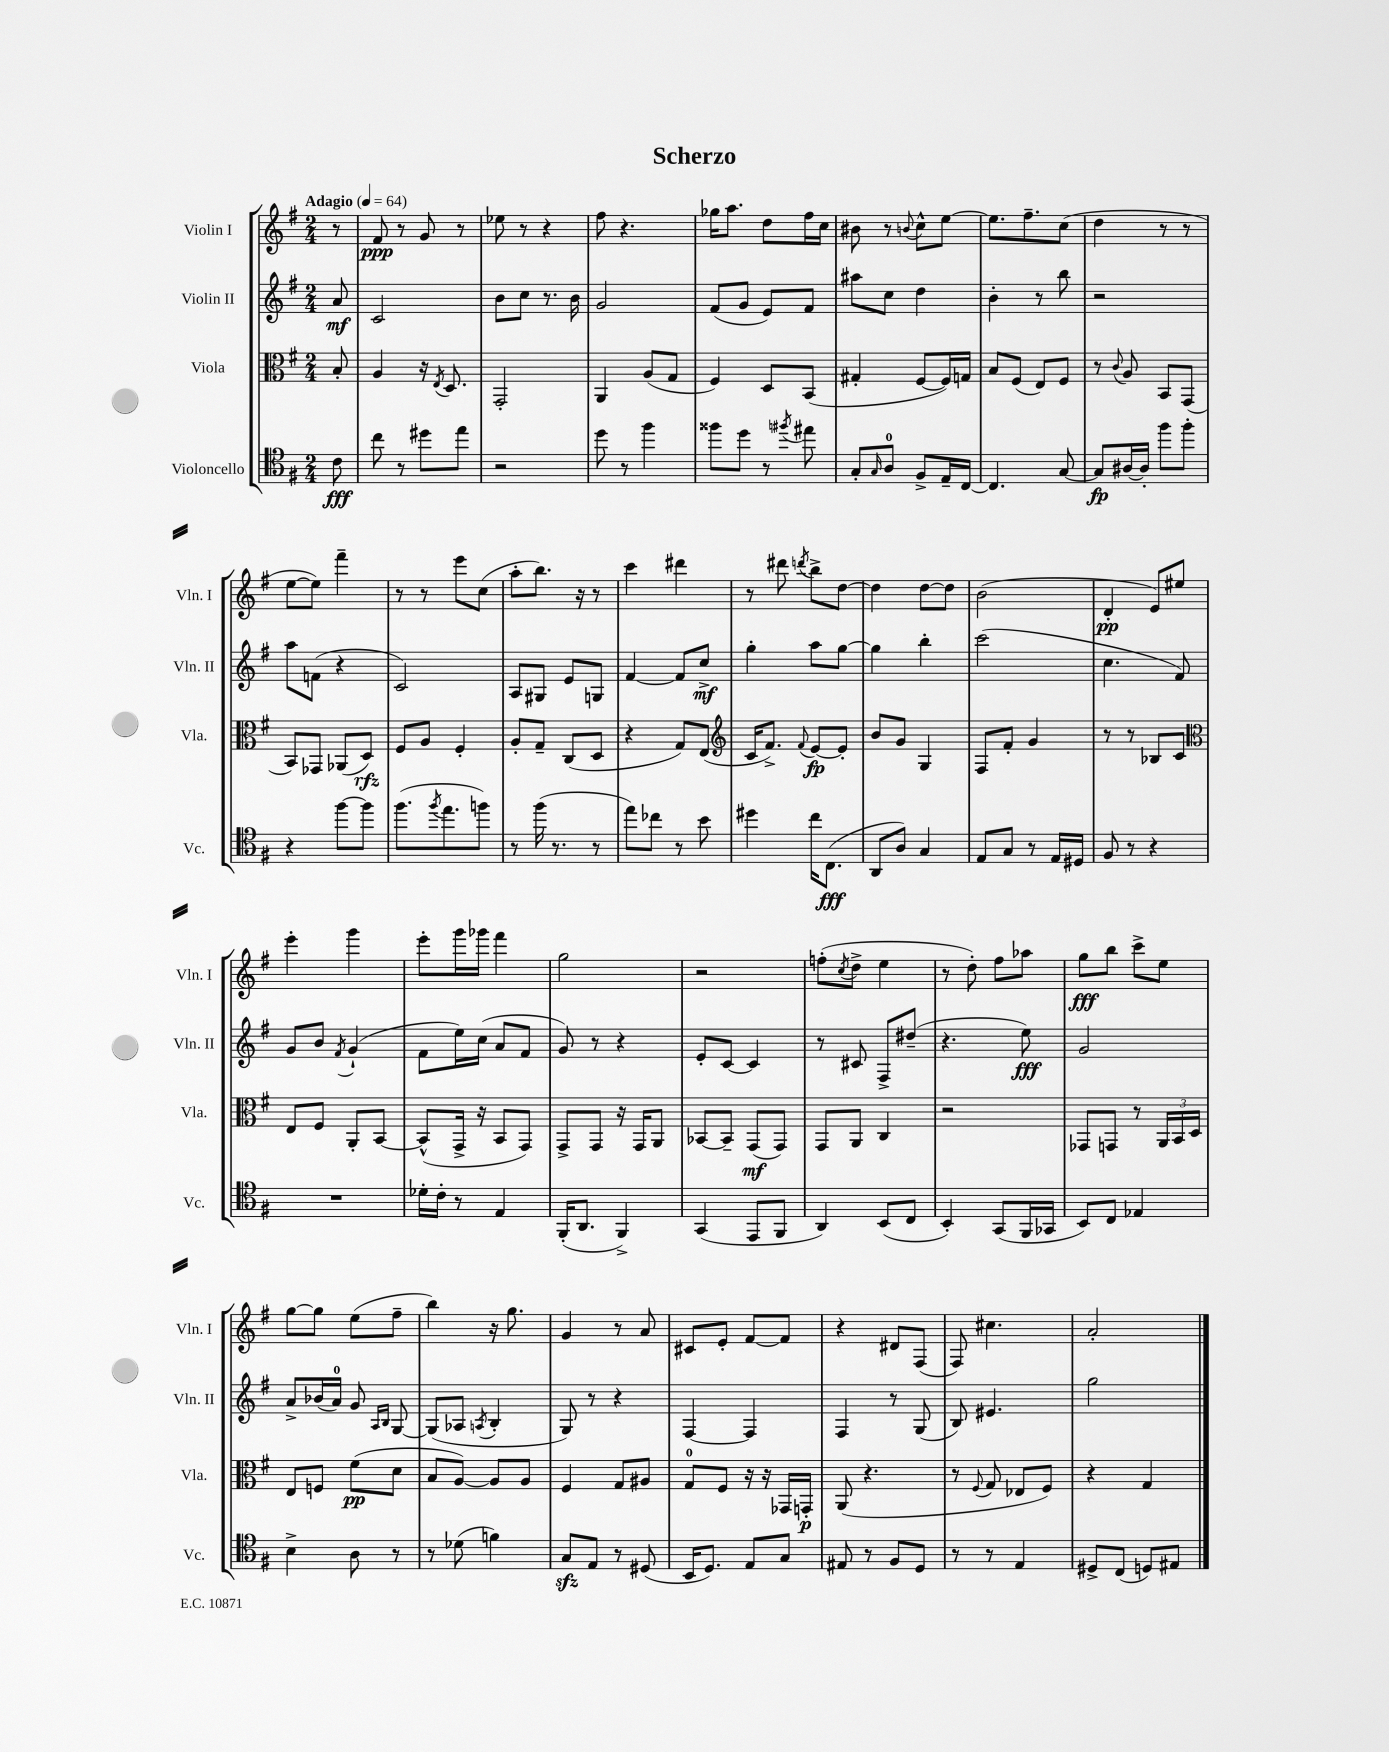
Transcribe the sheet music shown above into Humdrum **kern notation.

**kern	**kern	**kern	**kern
*staff4	*staff3	*staff2	*staff1
*clefC4	*clefC3	*clefG2	*clefG2
*k[f#]	*k[f#]	*k[f#]	*k[f#]
*M2/4	*M2/4	*M2/4	*M2/4
*MM64	*MM64	*MM64	*MM64
8c	8B'	8a	8r
=	=	=	=
8cc	4A	2c	8f#
8r	.	.	8r
8dd#	16r	.	8g
.	8qE	.	.
.	8.D	.	.
8ee	.	.	8r
=	=	=	=
2r	2GG'	8b	8ee-
.	.	8cc	8r
.	.	8.r	4r
.	.	16b	.
=	=	=	=
8dd	4AA	2g	8ff#
8r	.	.	4.r
4ff#	(8A	.	.
.	8G	.	.
=	=	=	=
8ff##	4F#)	(8f#	16gg-
.	.	.	8.aa
8dd	.	8g	.
8r	8D	8e)	8dd
8qff#	.	.	.
8ee#	(8BB	8f#	16ff#
.	.	.	16cc
=	=	=	=
8G'	4G#'	8aa#	8b#
16qqG	.	.	.
8A	.	8cc	8r
.	.	.	8qqb
8F#^	[8F#	4dd	8cc^^
16E~	16F#])	.	[8ee
[16C	16G	.	.
=	=	=	=
4.C]	8B	4b'	8.ee]
.	(8F#	.	.
.	.	.	8.ff#~
.	8E)	8r	.
[8G	8F#	8bb	(8cc
=	=	=	=
8G]	8r	2r	4dd
.	8qqc	.	.
[16A#	8A	.	.
16A#']	.	.	.
8ff#	8BB	.	8r
8ff#'	(8GG	.	8r
=	=	=	=
4r	8BB)	8aa	[8ee
.	8GG-	(8f	8ee])
[8ff#	(8AA-	4r	4fff#~
8ff#]	8D)	.	.
=	=	=	=
(8.ff#	8F#	2c)	8r
.	8A	.	8r
8qff#	.	.	.
8.ee	.	.	.
.	4F#'	.	8eee
8ff)	.	.	(8cc
=	=	=	=
8r	8A'	8A	8aa'
(16ff#	8G~	8G#	8.bb)
8.r	.	.	.
.	(8C	8e	.
.	.	.	16r
8r	8D	8G	8r
=	=	=	=
8ee)	4r	[4f#	4ccc
8cc-	.	.	.
8r	8G)	8f#]	4ddd#
8b	(8E	8cc^	.
=	=	=	=
*	*clefG2	*	*
4dd#	16c	4gg'	8r
.	8.f#^)	.	.
.	.	.	8ddd#
.	8qqf#	.	8qddd
16cc	[8e	8aa	8bb^
(8.C	.	.	.
.	8e']	[8gg	[8dd
=	=	=	=
8AA	8b	4gg]	4dd]
8A)	8g	.	.
4G	4G	4bb'	[8dd
.	.	.	8dd]
=	=	=	=
8E	8F#	(2ccc	(2b
8G	8f#'	.	.
8r	4g	.	.
16E	.	.	.
16D#	.	.	.
=	=	=	=
8F#	8r	4.cc	4d'
8r	8r	.	.
4r	8B-	.	8e)
.	8c	8f#)	8ee#
=	=	=	=
*	*clefC3	*	*
2r	8E	8g	4eee'
.	8F#	8b	.
.	.	8qf#	.
.	8AA'	(4g`	4ggg
.	[8BB	.	.
=	=	=	=
16d-'	(8BB^^]	8f#	8eee'
16c'	.	.	.
8r	16GG^	16ee)	16ggg
.	16r	(16cc	16ggg-
4E	8BB	8a	4fff#
.	8GG)	8f#	.
=	=	=	=
(16FF#'	8GG^	8g)	2gg
8.AA	.	.	.
.	8GG	8r	.
4FF#^)	16r	4r	.
.	16GG	.	.
.	8AA	.	.
=	=	=	=
(4GG	[8BB-	8e'	2r
.	8BB-~]	[8c	.
8EE	(8GG	4c]	.
8FF#	8GG)	.	.
=	=	=	=
4AA)	8GG	8r	(8ff'
.	.	.	8qcc
.	8AA	8c#	8dd^
(8BB	4C	8F#^	4ee
8C	.	(8dd#~	.
=	=	=	=
4BB')	2r	4.r	8r
.	.	.	8dd')
(8GG	.	.	8ff#
16FF#	.	8ee)	8aa-
16GG-	.	.	.
=	=	=	=
8BB)	8GG-	2g	8gg
8C	8GG	.	8bb
4E-	8r	.	8ccc^
.	24AA	.	8ee
.	24BB	.	.
.	24D	.	.
=	=	=	=
4B^	8E	8a^	[8gg
.	8F	(16b-	8gg]
.	.	16a)	.
8A	(8f#	8g	(8ee
.	.	16qqA	.
.	.	16qqB	.
8r	8d	[8G	8ff#~
=	=	=	=
8r	8B	(8G]	4bb)
(8d-	[8A)	8A-	.
.	.	8qA	.
4f)	8A]	4B'	16r
.	.	.	8.gg
.	8A	.	.
=	=	=	=
8G	4F#	8G)	4g
8E	.	8r	.
8r	8G	4r	8r
(8D#	8A#	.	8a
=	=	=	=
16BB	8G	[4F#	8c#
8.D)	.	.	.
.	8F#	.	8e'
8E	16r	4F#]	[8f#
.	16r	.	.
8G	16GG-	.	8f#]
.	16GG'	.	.
=	=	=	=
8E#	(8AA	4F#	4r
8r	4.r	.	.
8F#	.	8r	8d#
8D	.	(8G	(8F#
=	=	=	=
8r	8r	8B)	8F#)
.	8qqF#	.	.
8r	8G	4.e#	4.cc#
4E	8E-	.	.
.	8F#)	.	.
=	=	=	=
8D#^	4r	2gg	2a'
(8C	.	.	.
8D)	4G	.	.
8E#	.	.	.
==	==	==	==
*-	*-	*-	*-
